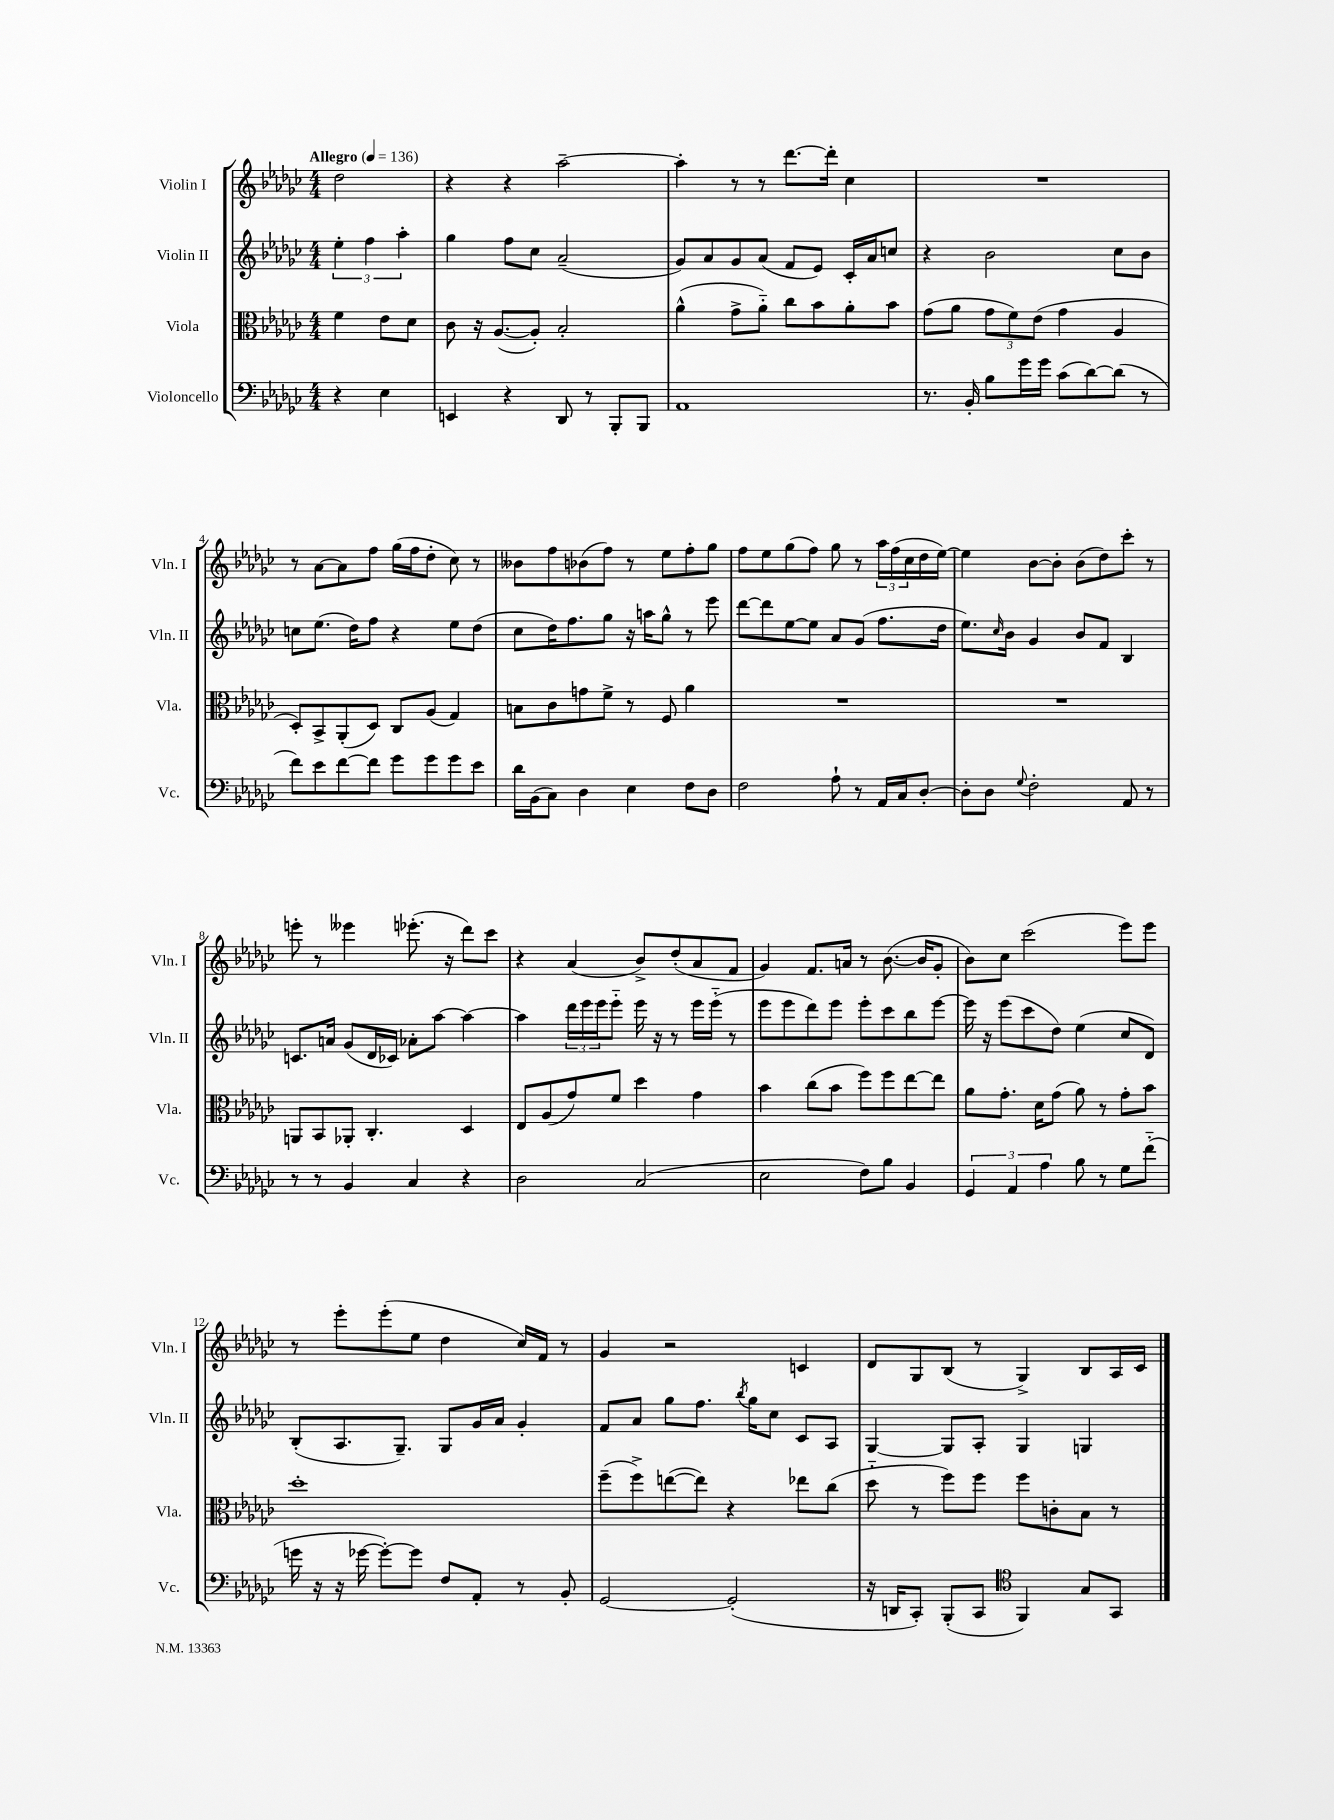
<<
\new StaffGroup <<
\new Staff = "s0" \with { instrumentName = "Violin I" shortInstrumentName = "Vln. I" } {
    \clef treble \key ges \major \numericTimeSignature \time 4/4 \partial 2 \tempo "Allegro" 4 = 136
    des''2 |
    r4 r4 aes''2~-- |
    aes''4-. r8 r8 des'''8.~ des'''16-. ces''4 |
    R1 |
    r8 aes'8~ aes'8 f''8 ges''16( f''16 des''8-. ces''8) r8 |
    beses'8 f''8 bes'8( f''8) r8 ees''8 f''8-. ges''8 |
    f''8 ees''8 ges''8( f''8) ges''8 r8 \tuplet 3/2 { aes''16 f''16( ces''16 } des''16 ees''16~) |
    ees''4 bes'8~ bes'8-. bes'8( des''8) ces'''8-. r8 |
    e'''8-. r8 eeses'''4 ees'''8.-.( r16 des'''8) ces'''8 |
    r4 aes'4( bes'8->) des''8-.( aes'8 f'8 |
    ges'4) f'8. a'16 r8 bes'8.~( bes'16 ges'8-. |
    bes'8) ces''8 ces'''2( ees'''8) ees'''8 |
    r8 ees'''8-. ees'''8-.( ees''8 des''4 ces''16) f'16 r8 |
    ges'4 r2 c'4 |
    des'8 ges8 bes8( r8 ges4->) bes8 aes16 ces'16 \bar "|." |
}
\new Staff = "s1" \with { instrumentName = "Violin II" shortInstrumentName = "Vln. II" } {
    \clef treble \key ges \major \numericTimeSignature \time 4/4 \partial 2
    \tuplet 3/2 { ees''4-. f''4 aes''4-. } |
    ges''4 f''8 ces''8 aes'2--( |
    ges'8) aes'8 ges'8 aes'8( f'8 ees'8) ces'16-. aes'16 c''8 |
    r4 bes'2 ces''8 bes'8 |
    c''8 ees''8.( des''16) f''8 r4 ees''8 des''8( |
    ces''8 des''16) f''8. ges''8 r16 a''16 ges''8-^ r8 ees'''8 |
    des'''8~ des'''8 ees''8~ ees''8 aes'8 ges'8( f''8. des''16 |
    ees''8.) \grace { ces''16 } bes'16 ges'4 bes'8 f'8 bes4 |
    c'8. a'16 ges'8( des'16 ces'16) aes'8-. aes''8~ aes''4~ |
    aes''4 \tuplet 3/2 { des'''16 ees'''16 ees'''16 } ees'''8-_ ees'''16 r16 r8 ees'''16 ees'''16-_( r8 |
    ees'''8 ees'''8 des'''8) ees'''8 ees'''8-. ces'''8 bes''8 ees'''8~ |
    ees'''16 r16 ees'''8( ces'''8 des''8) ees''4( ces''8 des'8) |
    bes8-.( aes8. ges8.--) ges8 ges'16 aes'16 ges'4-. |
    f'8 aes'8 ges''8 f''8. \acciaccatura { bes''8 } ges''16 ces''8 ces'8 aes8 |
    ges4~ ges8 aes8-. ges4 g4 \bar "|." |
}
\new Staff = "s2" \with { instrumentName = "Viola" shortInstrumentName = "Vla." } {
    \clef alto \key ges \major \numericTimeSignature \time 4/4 \partial 2
    f'4 ees'8 des'8 |
    ces'8 r16 aes8.~( aes8-.) bes2-. |
    aes'4-^( ges'8-> aes'8-_) ces''8 bes'8 aes'8-. bes'8 |
    ges'8( aes'8 \tuplet 3/2 { ges'8 f'8) ees'8( } ges'4 aes4 |
    des8-.) bes,8-> aes,8-.( des8) ces8 aes8( ges4) |
    b8 ces'8 g'8 f'8-> r8 f8 aes'4 |
    R1 |
    R1 |
    a,8 bes,8 aes,8-. ces4.-. des4 |
    ees8 aes8( ges'8) f'8 des''4 ges'4 |
    bes'4 ces''8( bes'8 f''8) f''8 ees''8~ ees''8 |
    aes'8 ges'8.-. des'16 ges'8( aes'8) r8 ges'8-. bes'8 |
    des''1-. |
    f''8--( f''8->) e''8~( e''8) r4 ees''8 ces''8( |
    des''8-_ r8 f''8) f''8 f''8 c'8-. bes8 r8 \bar "|." |
}
\new Staff = "s3" \with { instrumentName = "Violoncello" shortInstrumentName = "Vc." } {
    \clef bass \key ges \major \numericTimeSignature \time 4/4 \partial 2
    r4 ees4 |
    e,4 r4 des,8 r8 bes,,8-. bes,,8 |
    aes,1 |
    r8. bes,16-. bes8 ges'16 ges'16 ces'8( des'8~) des'8( r8 |
    f'8) ees'8 f'8~ f'8 ges'8 ges'8 ges'8 ees'8 |
    des'16 bes,16( ces8) des4 ees4 f8 des8 |
    f2 aes8-! r8 aes,16 ces16 des8~-. |
    des8-. des8 \appoggiatura { ges8 } f2-. aes,8 r8 |
    r8 r8 bes,4 ces4 r4 |
    des2 ces2( |
    ees2 f8) bes8 bes,4 |
    \tuplet 3/2 { ges,4 aes,4 aes4 } bes8 r8 ges8 f'8-_( |
    g'16 r16 r16 ges'16~ ges'8~-.) ges'8 f8 aes,8-. r8 bes,8-. |
    ges,2~ ges,2-.( |
    r16 d,16 ces,8-.) bes,,8-.( ces,8 \clef tenor f,4) ges8 ges,8 \bar "|." |
}
>>
>>
